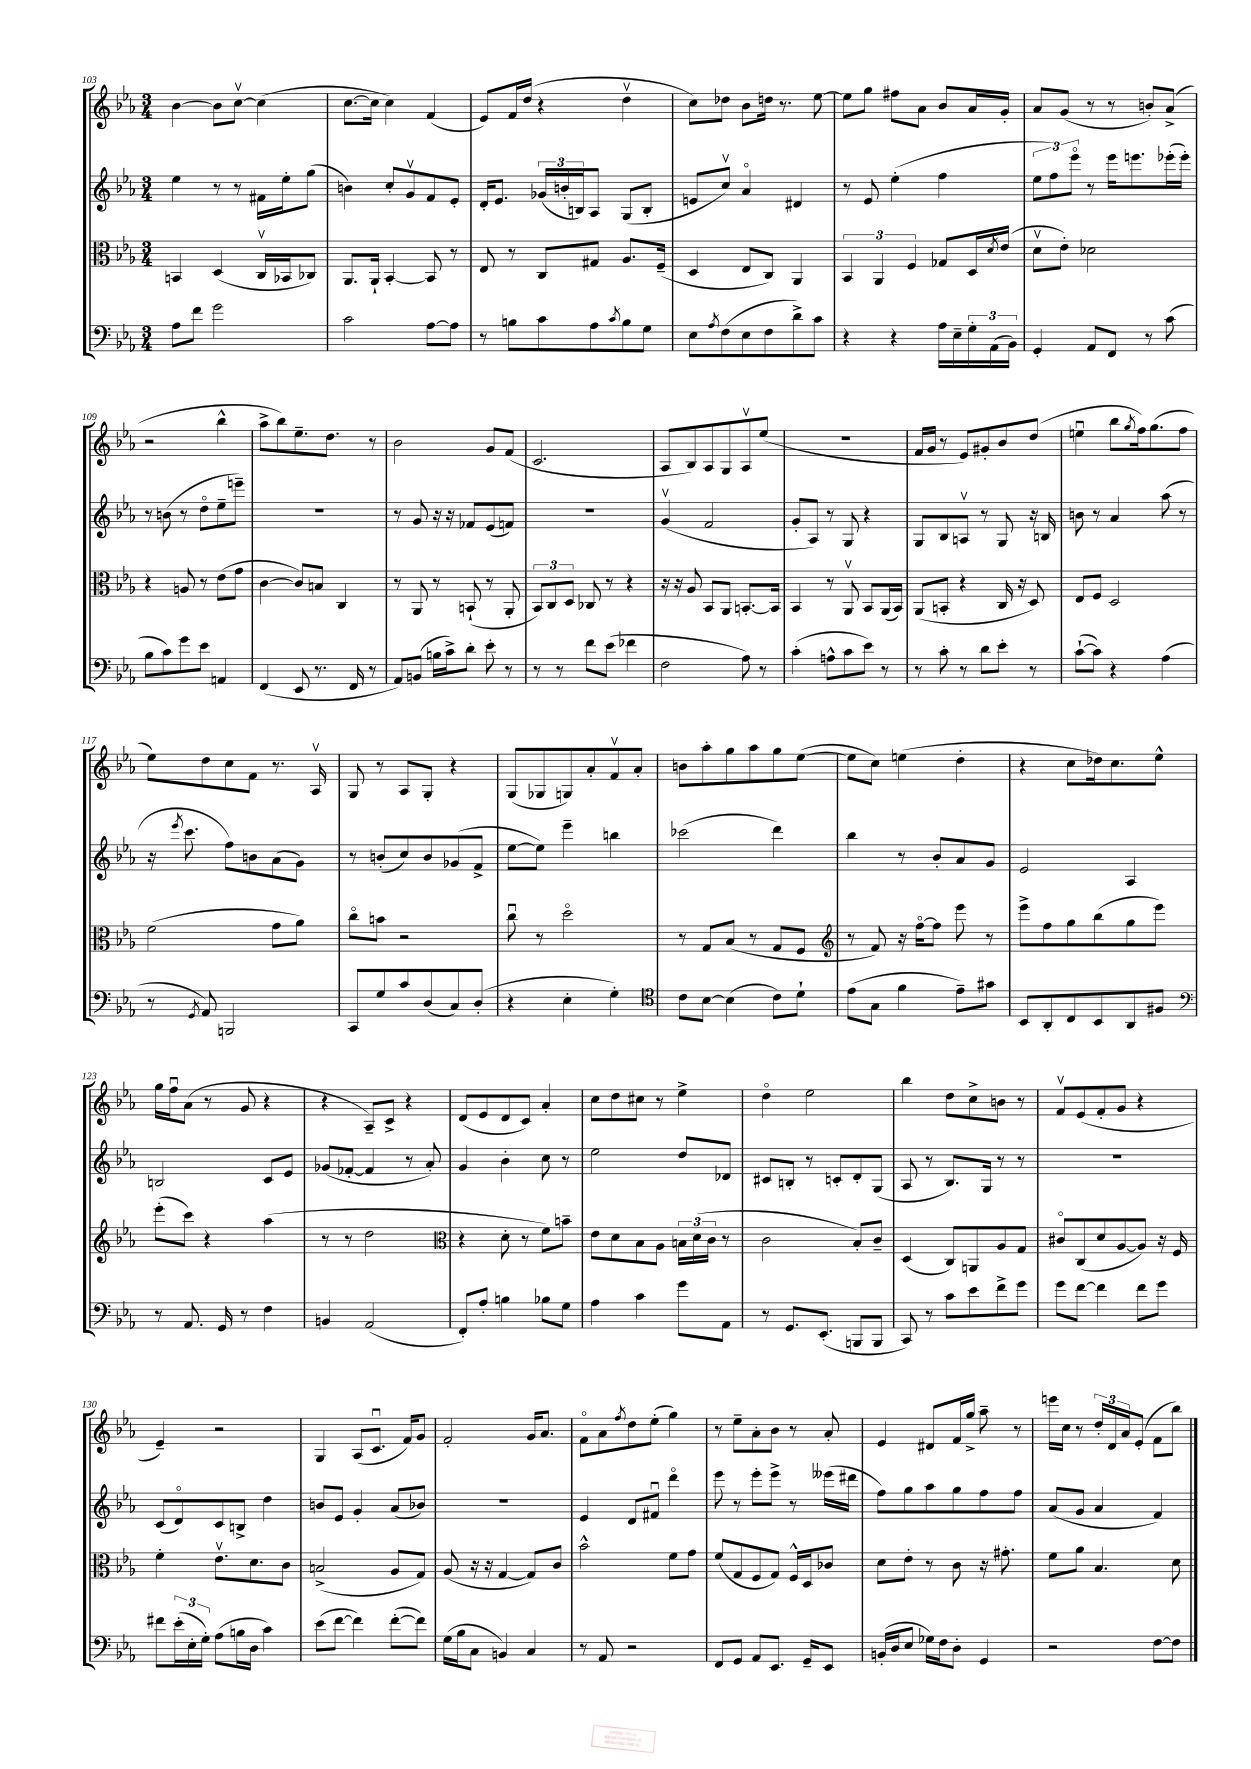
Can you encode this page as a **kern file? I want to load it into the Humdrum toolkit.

**kern	**kern	**kern	**kern
*part4	*part3	*part2	*part1
*staff4	*staff3	*staff2	*staff1
*clefF4	*clefC3	*clefG2	*clefG2
*k[b-e-a-]	*k[b-e-a-]	*k[b-e-a-]	*k[b-e-a-]
*M3/4	*M3/4	*M3/4	*M3/4
=103	=103	=103	=103
8A-\L	4BBn/	4ee-\	[4b-\
8f\J	.	.	.
2g\	(4D/	8r	8b-\L]
.	.	8r	[8ccv\J
.	16Cv/LL	16f#X\LL	(4cc\]
.	16BB-X/J	16ee-'\J	.
.	8C-X/J)	(8gg\J	.
=104	=104	=104	=104
2c\	8.AA-/L	4bn\)	[8.cc\L
.	16AA-`/Jk	.	16cc\Jk]
.	[4BB-'/	8cc'/L	4cc\)
.	.	8gv/	.
[8A-\L	8BB-/]	8f/	(4f/
8A-\J]	8r	8e-'/J	.
=105	=105	=105	=105
8r	8E-/	16d'/KL	8e-/L)
.	.	8.e-/J	.
8Bn\L	8r	.	16f/L
.	.	.	(16dd/JJ
8c\	8C/L	(24g-X/LL	4r
.	.	24bn'/	.
.	.	24Bn/J)	.
8A-\	8G#X/J	8A-/J	.
8qc/	.	.	.
8B\	8.A-/L	(8G/L	4ddv\
8G\J	.	8B'/J	.
.	(16F~/Jk	.	.
=106	=106	=106	=106
8E-\L	4D/	8en/L	8cc\L)
8qA-/	.	.	.
(8F\	.	8ccv/J)	8dd-X\J
8E-\	8E-/L	4a-/	8b-\L
8F\	8C/J)	.	16ddn\Jk
.	.	.	8.r
8d^\)	4AA-/	4d#X/	.
8c\J	.	.	[8ee-\
=107	=107	=107	=107
4r	6BB-/	8r	8ee-\L]
.	.	8e-/	8gg\J
.	6AA-/	.	.
4r	.	(4ee-'\	8ff#X\L
.	6F/	.	.
.	.	.	8a-\J
16A-\LL	8G-X/L	4ff\	8b-/L
16E-~\	.	.	.
24G'\	16D/L	.	16a-/L
(24AA-\	.	.	.
.	8qd/	.	.
.	(16e-/JJ	.	16g'/JJ
24BB-\JJ)	.	.	.
=108	=108	=108	=108
4GG'/	8dv\L	12ee-\L	8a-/L
.	.	12ff\)	.
.	8e-'\J)	.	(8g/J
.	.	12eee-\J	.
8AA-/L	2d-X\	8r	8r
8FF/J	.	16eee-\KL	8r
.	.	8.eeen\	.
8r	.	.	8bn'/L)
(8c\	.	(16eee-X'\L	(8a-^/J
.	.	16eee-'\JJ)	.
!!LO:LB:g=z
=109	=109	=109	=109
8B-\L	4r	8r	2r
8c\)	.	(8bn\	.
8g\	8An/	8r	.
8e-\J	8r	8dd\L	.
4AAn/	(8e-\L	8ee-~\	4bb-^^\
.	8g\J	8eeen~\J)	.
=110	=110	=110	=110
(4FF/	[4c\	2.r	8aa-^\L
.	.	.	8bb-\)
8EE-/	8c/L])	.	8.ee-~\
8.r	8Bn/J	.	.
.	.	.	8.dd\J
.	4C/	.	.
16FF/	.	.	.
8r	.	.	8r
=111	=111	=111	=111
8AA-/L)	8r	8r	2b-\
(8BBn/J	8AA-/	8g/	.
16Bn\LL	8r	16r	.
16c^\J)	.	16r	.
8d'\J	(8BBn`/	8f-X/L	.
8e-'\	8r	(8e-/	8g/L
8r	8AA-'/	8fn/J)	(8f/J
=112	=112	=112	=112
8r	12BB-/L)	2.r	2.c/
.	12C/	.	.
8r	.	.	.
.	12D/J	.	.
8f\L	8C-X/	.	.
(8e-\J	8r	.	.
4f-X\	4r	.	.
=113	=113	=113	=113
2F\	16r	(4gv/	8A-/L
.	16r	.	.
.	8A-/	.	8B-/)
.	8BB-/L	2f/	8A-/
.	8AA-/J	.	8G/
8A-\)	[8.BBn'/L	.	8A-v/
8r	.	.	(8ee-/J
.	16BB/Jk]	.	.
=114	=114	=114	=114
(4c'\	4BB-/	8g'/L	2.r
.	.	8A-/J)	.
8An^^\L	8r	8r	.
8c\	8AA-v/	8G/	.
8e-\J)	8BB-/L	4r	.
8r	(16AA-/L	.	.
.	16BB-/JJ)	.	.
=115	=115	=115	=115
8r	(8AA-/L	8G/L	16f/LL
.	.	.	16g/JJ
8c'\	8BBn'/J	8B-/	8r
8r	4r	8Anv/J	8e-/L)
8d\L	.	8r	8g#X'/
8e-'\J	16C/	8G/	8b-/
.	16r	.	.
8r	8D/)	16r	(8dd/J
.	.	16Bn/	.
=116	=116	=116	=116
([8c`\L	8E-/L	8bn\	4eenu\
8c\J])	8F/J	8r	.
4r	2D/	4a-/	8bb-\L
.	.	.	8qgg/
.	.	.	16ff\k)
.	.	.	(8.gg\
(4A-\	.	(8aa-\	.
.	.	8r	8ff\J
!!LO:LB:g=z
=117	=117	=117	=117
8r	(2f\	16r	8ee-\L)
.	.	8qeee-/	.
.	.	8.ccc\	.
8qGG/	.	.	.
8AA-/)	.	.	8dd\
2BBBn/	.	8ff\L)	8cc\
.	.	8bn\	8f\J
.	8g\L	(8a-\	8.r
.	8a-\J)	8g\J)	.
.	.	.	16A-v/
=118	=118	=118	=118
8CC/L	8cc\L	8r	8G/
8G/	8bn\J	(8bn'/L	8r
8c/	2r	8cc/)	8A-/L
(8D/	.	8b/	8G'/J
8C/)	.	(8g-X/	4r
(8D'/J	.	8f^/J	.
=119	=119	=119	=119
4r	8ccu\	[8ee-\L	(8G/L
.	8r	8ee-\J])	8G-X/
4E-'\	2dd\	4eee-~\	8Gn/)
.	.	.	8a-'/
4G'\)	.	4bbn\	8fv/
.	.	.	8a-'/J
=120	=120	=120	=120
*clefC4	*	*	*
8c\L	8r	(2ccc-X\	8bn\L
[8B-\J	8G/L	.	8aa-'\
(4B-\]	(8B-/J	.	8gg\
.	8r	.	8aa-\
8c\L)	8G/L	4ddd\)	8gg\
8d`\J	8F/J	.	([8ee-\J
=121	=121	=121	=121
*	*clefG2	*	*
(8e-\L	8r	4bb-\	8ee-\L]
8G\J	8f/)	.	8cc\J)
4f\	16r	8r	(4een\
.	[16ff\KL	.	.
.	8ff\J]	8b-'/L	.
8e-~\L)	8eee-\	8a-/	4dd'\
8g#X\J	8r	8g/J	.
=122	=122	=122	=122
8BB-/L	8eee-^\L	2e-/	4r
8AA-'/	8ff\	.	.
8C/	8gg\	.	8cc\L
8BB-/	(8bb-\	.	16dd-X\k)
.	.	.	8.cc\
8AA-/	8gg\	4A-/	.
8F#X/J	8eee-\J)	.	8ee-^^\J
!!LO:LB:g=z
=123	=123	=123	=123
*clefF4	*	*	*
8r	(8eee-'\L	2Bn/	16gg\LL
.	.	.	16ffu\J
8.AA-/	8ccc\J)	.	(8a-\J
.	4r	.	8r
16GG/	.	.	.
8r	.	.	8g/
4F\	(4aa-\	8c/L	4r
.	.	8e-/J	.
=124	=124	=124	=124
4BBn/	8r	(8g-X/L	4r
.	8r	[8f-X'/J	.
(2AA-/	2dd\	4f-/]	8A-~/L)
.	.	.	8c^/J
.	.	8r	4r
.	.	8a-'/)	.
=125	=125	=125	=125
*	*clefC3	*	*
8FF'/L)	4r	4g/	(8d/L
8A-'/J	.	.	8e-/
4Bn\	8d'\	4b-'\	8d/
.	8r	.	8c/J)
8B-X\L	8f\L)	8cc\	4a-'/
8G\J	8bn~\J	8r	.
=126	=126	=126	=126
4A-\	8e-\L	2ee-\	8cc\L
.	8d\	.	8dd\
4c\	8B-\	.	8cc#X\J
.	8A-\J	.	8r
8g\L	24Bn\LL	8dd/L	4ee-^\
.	(24d\	.	.
.	24c\JJ	.	.
8AA-\J	8r	8d-X/J	.
=127	=127	=127	=127
8r	2c\	8c#X/L	4dd\
8.GG/L	.	8Bn'/J	.
.	.	8r	2ee-\
(8.EE-'/J	.	.	.
.	.	8cn'/L	.
8BBBn/L	8B-'/L)	8d'/	.
8BBB/J	8c~/J	(8G/J	.
=128	=128	=128	=128
8CC/)	(4D/	8A-/	4bb-\
8r	.	8r	.
8c\L	8C/L)	8.B-/L)	8dd\L
8e-\	8AAn/	.	8cc^\
.	.	16G/Jk	.
8f^\	8A-/	8r	8bn\J
8g\J	8G/J	8r	8r
=129	=129	=129	=129
8g\L	8c#X/L	2.r	8fv/L
[8f\J	(8C/	.	(8e-/
4f\]	8d/	.	8f'/
.	[8A-/	.	8g/J
8f\L	8A-/J])	.	4r
8g\J	16r	.	.
.	16F/	.	.
!!LO:LB:g=z
=130	=130	=130	=130
8f#X\L	4f'\	(8c/L	4e-~/)
(24e-'\L	.	8d/)	.
24E-'\	.	.	.
24G'\JJ)	.	.	.
(8A-\L	8.e-v\L	8c/	2r
16Bn\L	.	8Bn^/J	.
16D\JJ	8.d\	.	.
4c\)	.	4dd\	.
.	8c\J	.	.
=131	=131	=131	=131
(8e-\L	(2Bn^/	8bn/L	4G/
[8f\J	.	8e-/J	.
4f\])	.	4g'/	(8A-/L
.	.	.	8.cu/J
([8f'\L	8A-/L	(8a-/L	.
.	.	.	16f/KL)
8f\J])	8G/J)	8b-X/J)	8g/J
=132	=132	=132	=132
(16G\LL	(8A-/	2.r	2f'/
16B-\J	.	.	.
8C\J	16r	.	.
.	16r	.	.
4BBn/)	[4G/	.	.
4C/	8G/L])	.	16g/KL
.	.	.	8.a-/J
.	8c/J	.	.
=133	=133	=133	=133
8r	2b-^^\	4e-/	8f\L
8AA-/	.	.	8a-\
.	.	.	8qff/
2r	.	8d/L	8dd\
.	.	8f#Xu/J	(8ee-'\J
.	8f\L	4ddd\	4gg\)
.	8g\J	.	.
=134	=134	=134	=134
8FF/L	(8f/L	8eee-\	8r
8GG/J	8G/	8r	8ee-~\L
8AA-/L	8F/	8eee-'\L	8a-'\
8.EE-/J	8G/J)	8eee-^\J	8b-\J
.	16F^^/LL	8r	8r
16GG~/KL	16D/J	.	.
8EE-/J	8c-X/J	(16eee--X\LL	8a-'/
.	.	16ddd#X\JJ	.
=135	=135	=135	=135
(16BBn'/LL	8d\L	8ff\L)	4e-/
16D/J	.	.	.
8E-/J	8e-'\J	8gg\	.
16G-X\LL)	8r	8aa-\	8d#X/L
16F\J	.	.	.
8D'\J	8c\	8gg\	16f/L
.	.	.	16gg^/JJ
4GG/	16r	8ff\	8aa-~\
.	8.g#X'\	.	.
.	.	8ff\J	8r
=136	=136	=136	=136
2r	8f\L	(8a-/L	16eeen\LL
.	.	.	16cc\JJ
.	8a-\J	8g/J	8r
.	4.B-/	4a-/	24dd'/LL
.	.	.	24d/
.	.	.	24a-/J
.	.	.	(8e-'/J
[8F\L	.	4f/)	8f\L
8F\J]	8d\	.	8bb-\J)
==	==	==	==
*-	*-	*-	*-
